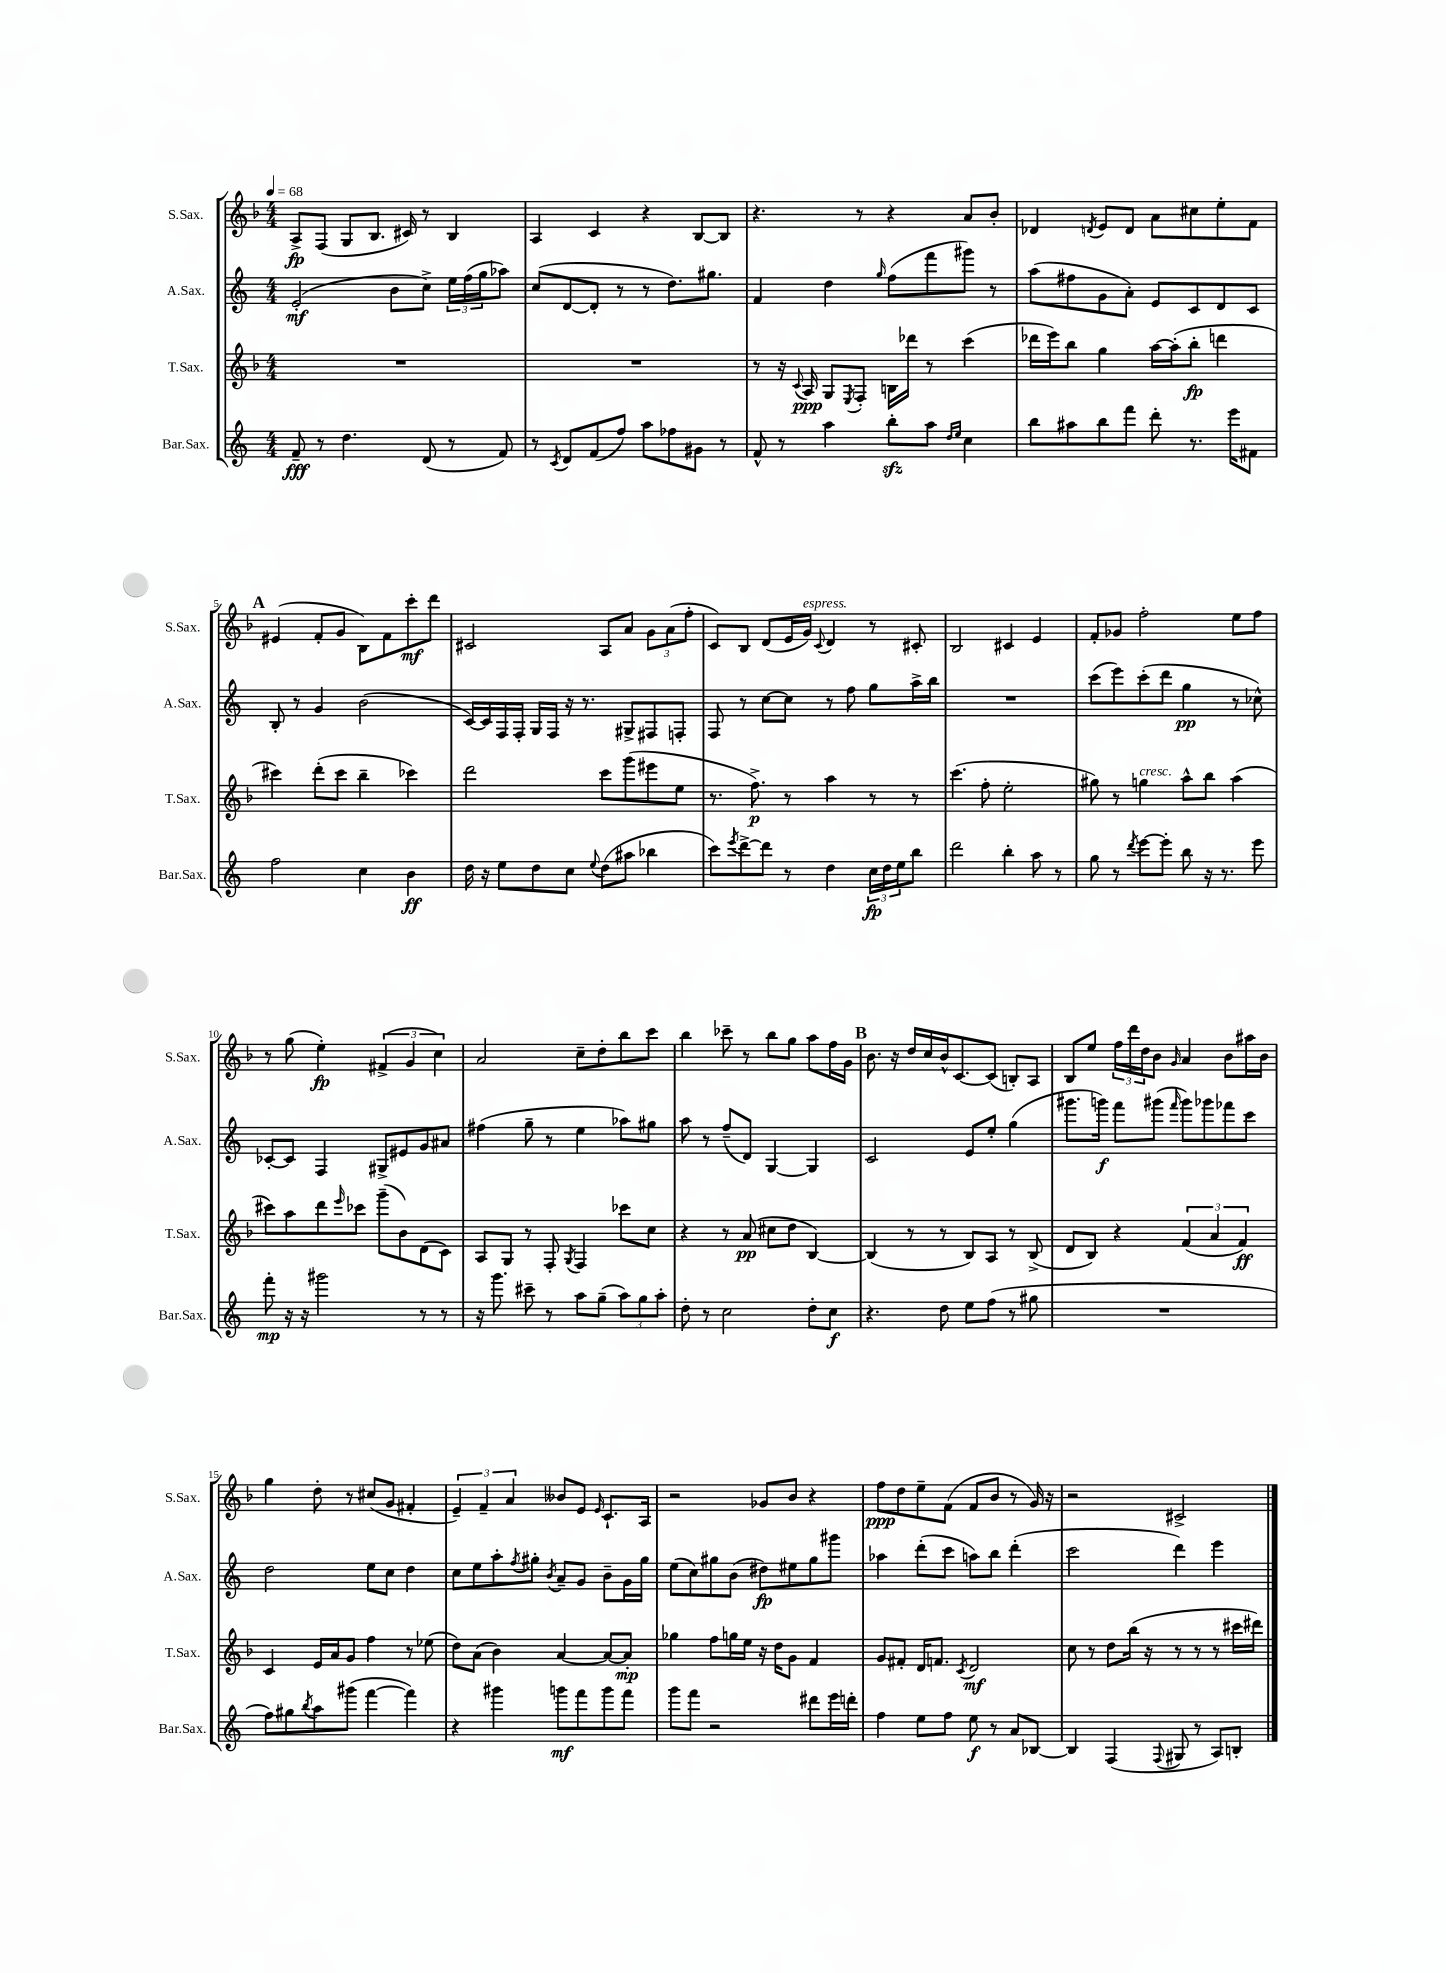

**kern	**kern	**kern	**kern
*staff4	*staff3	*staff2	*staff1
*clefG2	*clefG2	*clefG2	*clefG2
*k[]	*k[b-]	*k[]	*k[b-]
*M4/4	*M4/4	*M4/4	*M4/4
*MM68	*MM68	*MM68	*MM68
8f~/	1r	(2e'/	8A^/L
8r	.	.	(8F/J
4.dd\	.	.	8G/L
.	.	.	8.B-/J
.	.	8b\L	.
.	.	.	16c#/)
(8d/	.	8cc^\J)	8r
8r	.	24ee\LL	4B-/
.	.	(24ff\	.
.	.	24gg\J	.
8f/)	.	8aa-\J)	.
=	=	=	=
8r	1r	(8cc/L	4A/
8qc/	.	.	.
8d/L	.	[8d/	.
(8f/	.	8d'/]J	4c/
8ff/J)	.	8r	.
8aa\L	.	8r	4r
8ff-\	.	8.dd\L)	.
8g#\J	.	.	[8B-/L
.	.	8.gg#\J	.
8r	.	.	8B-/]J
=	=	=	=
8f^^/	8r	4f/	4.r
8r	16r	.	.
.	8qqc/	.	.
.	16A/	.	.
4aa\	8G/L	4dd\	.
.	8qE/	.	.
.	8F'/J	.	8r
.	.	16qqgg/	.
8bb'\L	16B\LL	(8ff\L	4r
.	16ddd-\JJ	.	.
8aa\J	8r	8fff\	.
16qqdd/LL	.	.	.
16qqee/JJ	.	.	.
4cc\	(4ccc\	8ggg#\J)	8a/L
.	.	8r	8b-'/J
=	=	=	=
8bb\L	16ddd-\LL	(8aa\L	4d-/
.	16eee\J)	.	.
8aa#\	8bb-\J	8ff#\	.
.	.	.	8qd/
8bb\	4gg\	8g\	8e/L
8fff\J	.	8a'\J)	8d/J
8ddd'\	[16aa\LL	8e/L	8a\L
.	(16aa'\]J	.	.
8.r	8bb-'\J	8c/	8cc#\
.	4ddd\	8d/	8ee'\
16eee\LK	.	.	.
8f#\J	.	8c/J	8f\J
=	=	=	=
2ff\	4ccc#\)	8B'/	(4e#/
.	.	8r	.
.	(8ddd'\L	4g/	8f'/L
.	8ccc#\J	.	8g/J
4cc\	4bb-~\	(2b\	8B-\L)
.	.	.	8f\
4b\	4ccc-\)	.	8ccc'\
.	.	.	8ddd\J
=	=	=	=
16dd\	2ddd\	[16c/LL)	2c#/
16r	.	16c/]	.
8ee\L	.	16F/	.
.	.	16F'/JJ	.
8dd\	.	16G/LL	.
.	.	16F/JJ	.
8cc\J	.	16r	.
.	.	8.r	.
8qqee/	.	.	.
(8dd\L	8ccc\L	.	8A/L
8aa#\J	(8ggg\	8G#^/L	8a/J
4bb-\	8eee#\	8F#/	12g\L
.	.	.	(12a\
.	8ee\J	8F'/J	.
.	.	.	12ff'\J
=	=	=	=
8ccc\L)	8.r	8F/	8c/L)
8qeee/	.	.	.
[8ddd^\	.	8r	8B-/J
.	8.ff^\)	.	.
8ddd\]J	.	[8cc\L	(8d/L
8r	8r	8cc\]J	16e/L
.	.	.	16g/JJ)
.	.	.	8qqc/
4dd\	4aa\	8r	4d/
.	.	8ff\	.
24cc\LL	8r	8gg\L	8r
24dd\	.	.	.
24ee\J	.	.	.
8bb\J	8r	16aa^\L	8c#'/
.	.	16bb\JJ	.
=	=	=	=
2ddd\	(4.ccc\	1r	2B-/
.	8ff'\	.	.
4bb'\	2ee'\	.	4c#/
8aa\	.	.	4e/
8r	.	.	.
=	=	=	=
8gg\	8gg#\)	(8ccc\L	8f'/L
8r	8r	8eee\)	8g-/J
8qddd/	.	.	.
[8eee\L	4gg\	(8ccc'\	2ff'\
8eee'\]J	.	8ddd\J	.
8bb\	8aa^^\L	4gg\	.
16r	8bb-\J	.	.
8.r	.	.	.
.	(4aa\	8r	8ee\L
8eee\	.	8cc-^^\)	8ff\J
=	=	=	=
8fff'\	8ccc#\L)	[8c-'/L	8r
16r	8aa\	8c-/]J	(8gg\
16r	.	.	.
2ggg#\	8ddd\	4F/	4ee'\)
.	16qqeee/	.	.
.	8ccc-\J	.	.
.	(8ggg~\L	8G#^/L	(6f#^/
.	8b-\)	8e#/	.
.	.	.	6g/
8r	(8d\	8g/	.
.	.	.	6cc\)
8r	8c\J)	8a#/J	.
=	=	=	=
16r	8A/L	(4ff#\	2a/
8.ggg\	.	.	.
.	8G/J	.	.
8ccc#~\	8r	8gg~\	.
8r	8F'/	8r	.
.	8qG/	.	.
8aa\L	4F/	4ee\	8cc~\L
(8gg~\J	.	.	8dd'\
12aa\L)	8ccc-\L	8aa-\L)	8bb-\
12gg\	.	.	.
.	8cc\J	8gg#\J	8ccc\J
12aa'\J	.	.	.
=	=	=	=
8dd'\	4r	8aa\	4bb-\
8r	.	8r	.
2cc\	8r	(8ff~/L	8ccc-~\
.	(8a/	8d/J)	8r
.	8cc#\L	[4G/	8bb-\L
.	8dd\J	.	8gg\J
8dd'\L	[4B-/)	4G/]	8aa\L
8cc\J	.	.	16ff\L
.	.	.	16g\JJ
=	=	=	=
4.r	(4B-/]	2c/	8.b-\
.	.	.	16r
.	8r	.	16dd/LL
.	.	.	16cc/
8dd\	8r	.	16b-^^/J
.	.	.	[8.c/
8ee\L	8B-/L)	8e/L	.
(8ff\J	8A/J	8ee'/J	(8c/]J
8r	8r	(4gg\	8B'/L)
8gg#\	(8B-^/	.	8A/J
=	=	=	=
1r	8d/L	8.ggg#\L	8B-/L
.	8B-/J)	.	8ee/J
.	.	16ggg\Jk)	.
.	4r	8fff\L	24ff\LL
.	.	.	24ddd\
.	.	.	24dd\J
.	.	(8ggg#\J	8b-\J
.	.	16qqfff/	16qqg/
.	(6f/	8ggg#\L)	4a/
.	.	8ggg-\	.
.	6a/	.	.
.	.	8fff-\	8b-\L
.	6f/)	.	.
.	.	8ccc\J	16aa#\L
.	.	.	16b-\JJ
=	=	=	=
8ff\L)	4c/	2dd\	4gg\
8gg#\	.	.	.
8qbb/	.	.	.
8aa\	16e/LL	.	8dd'\
.	16a/J	.	.
(8ggg#\J	8g/J	.	8r
[4fff\	4ff\	8ee\L	(8cc#/L
.	.	8cc\J	8g/J
4fff\])	8r	4dd\	4f#'/
.	(8ee-\	.	.
=	=	=	=
4r	8dd\L)	8cc\L	6e~/)
.	(8a\J	8ee\	.
.	.	.	6f~/
4ggg#\	4b-\)	8aa'\	.
.	.	.	6a/
.	.	8qff/	.
.	.	8gg#'\J	.
.	.	8qb/	.
8ggg\L	[4a/	8a~/L	8b--/L
8fff\	.	8g/J	8e/J
.	.	.	16qqe/
8ggg\	8a/_L	8b~\L	8.c`/L
8fff\J	8a'/]J	16g\L	.
.	.	16gg#\JJ	16A/Jk
=	=	=	=
8ggg\L	4gg-\	(8ee\L	2r
8fff\J	.	8cc\)	.
2r	8ff\L	8gg#\	.
.	16gg\L	(8b\J	.
.	16ee\JJ	.	.
.	16r	8dd#\L)	8g-/L
.	16dd\LK	.	.
.	8g\J	8ee#\	8b-/J
8ddd#\L	4f/	8gg#\	4r
16eee\L	.	8ggg#\J	.
16ddd'\JJ	.	.	.
=	=	=	=
4ff\	8g/L	4aa-\	8ff\L
.	8f#'/J	.	8dd\
8ee\L	16d/LK	(8ddd'\L	8ee~\
.	8.f/J	.	.
8ff\J	.	8ccc\J	(8f\J
.	8qc/	.	.
8ee\	2d/	8aa\L)	8f/L
8r	.	8bb\J	8b-/J
8a/L	.	(4ddd'\	8r
[8B-/J	.	.	16g/)
.	.	.	16r
=	=	=	=
4B-/]	8cc\	2ccc\	2r
.	8r	.	.
(4F/	8dd\L	.	.
.	(16bb-\Jk	.	.
.	16r	.	.
8qqF/	.	.	.
8G#/	8r	4ddd\)	2c#^/
8r	8r	.	.
8A/L)	8r	4eee\	.
8B'/J	16ccc#\LL	.	.
.	16ddd#\JJ)	.	.
==	==	==	==
*-	*-	*-	*-
